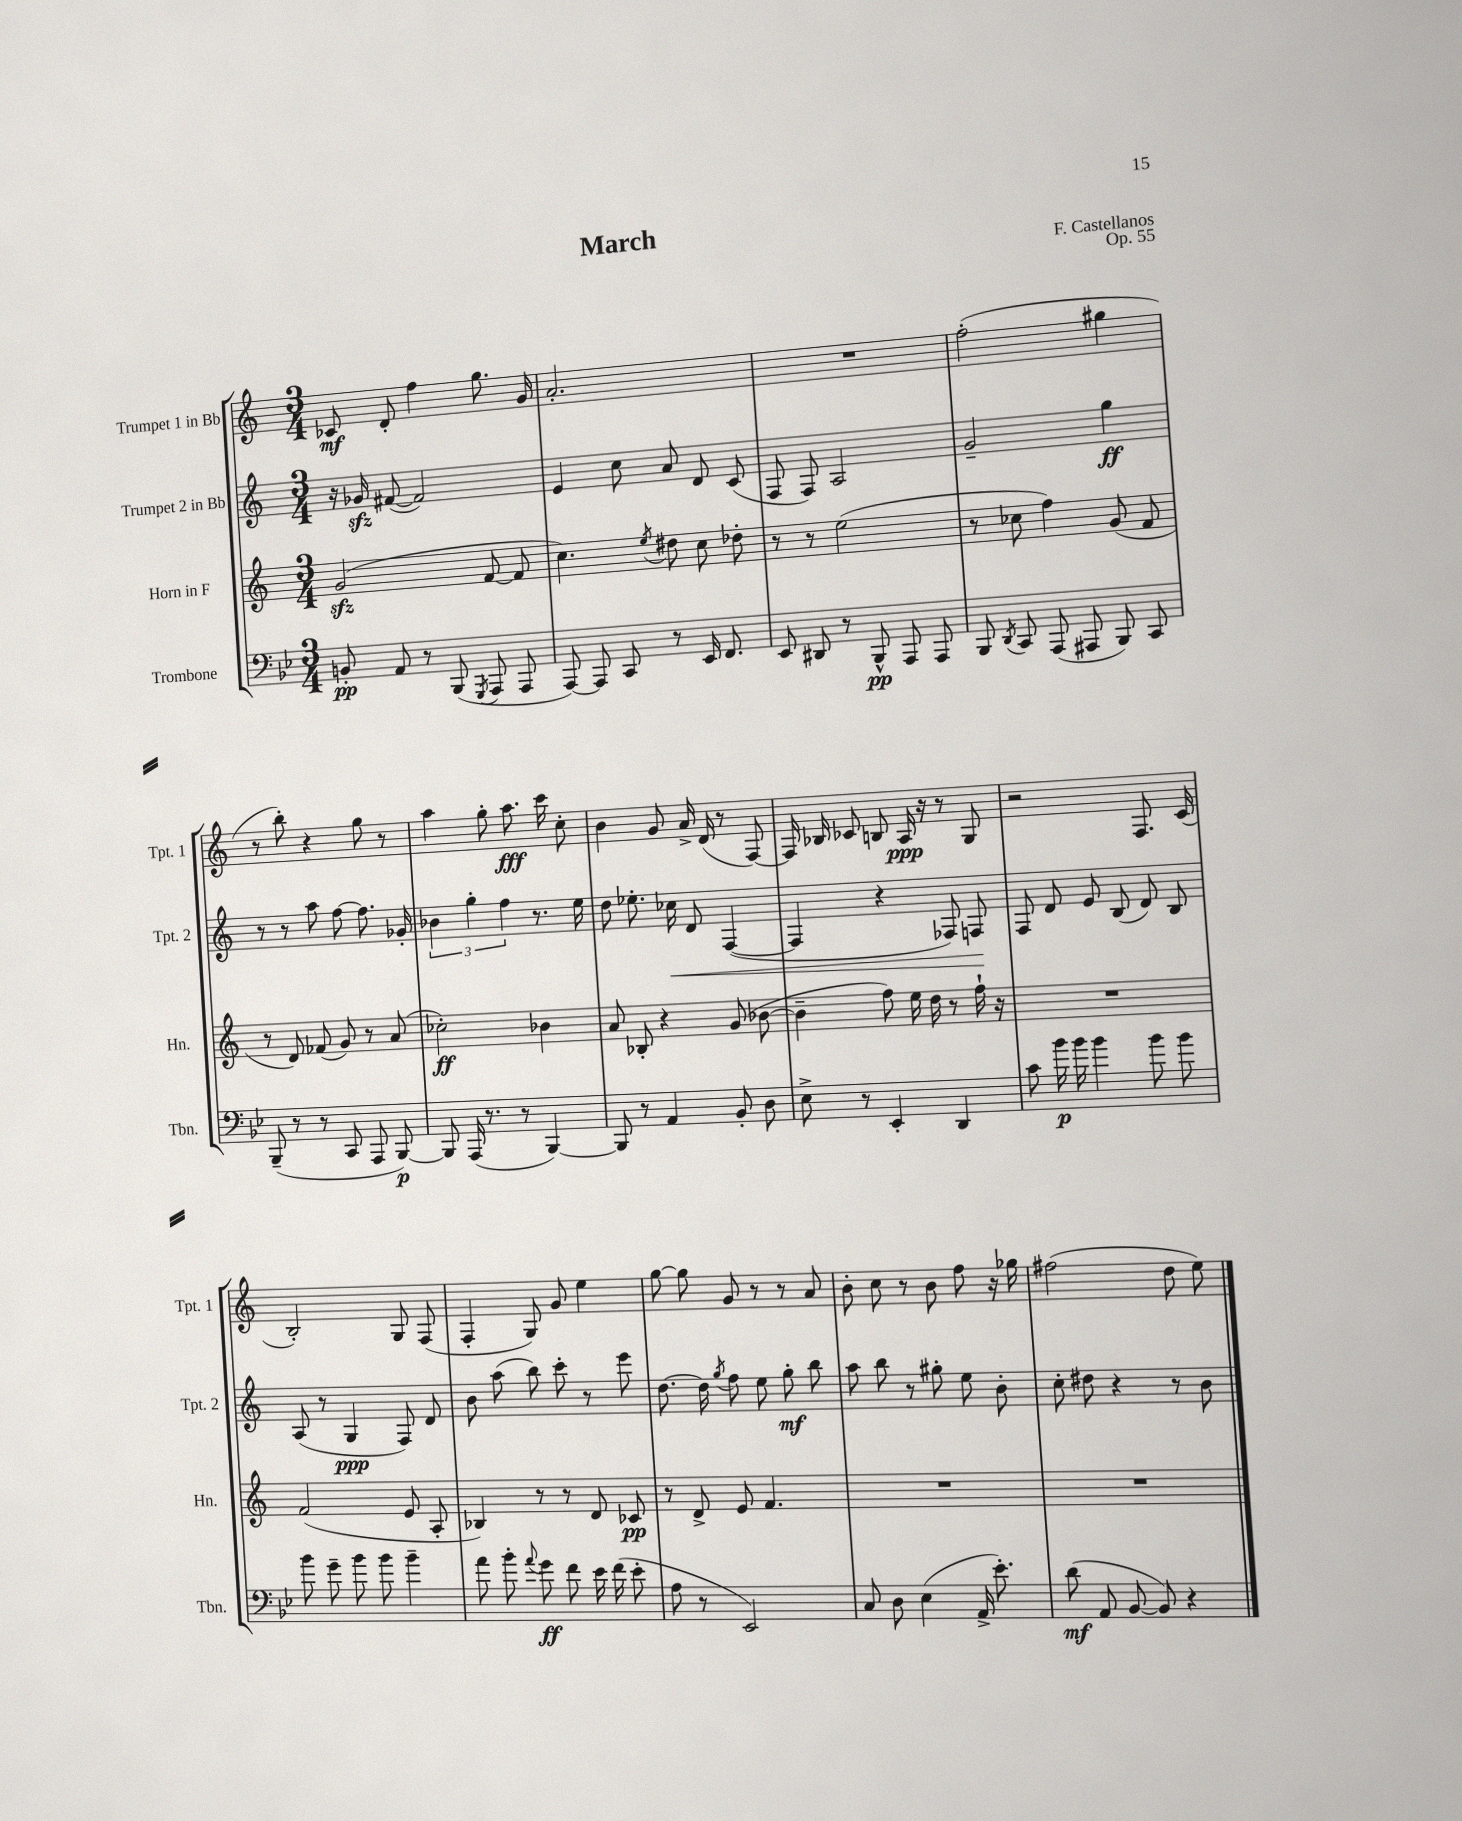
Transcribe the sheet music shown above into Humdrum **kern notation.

**kern	**kern	**kern	**kern
*staff4	*staff3	*staff2	*staff1
*clefF4	*clefG2	*clefG2	*clefG2
*k[b-e-]	*k[]	*k[]	*k[]
*M3/4	*M3/4	*M3/4	*M3/4
8BB'	(2g	16r	8c-
.	.	16g-	.
8AA	.	([8f#	8d'
8r	.	2f#])	4ff
(8BBB-	.	.	.
8qGGG	.	.	.
8AAA	[8f	.	8.gg
8AAA	8f]	.	.
.	.	.	16g
=	=	=	=
[8AAA)	4.cc)	4e	2.a'
8AAA]	.	.	.
8CC	.	8cc	.
.	8qee	.	.
8r	8dd#	8a	.
16EE-	8cc	8d	.
8.FF	.	.	.
.	8dd-'	(8c	.
=	=	=	=
8EE-	8r	8F	2.r
8DD#	8r	8F)	.
8r	(2ee	2A	.
8BBB-^^	.	.	.
8AAA	.	.	.
8AAA	.	.	.
=	=	=	=
8BBB-	8r	2g~	(2ff'
8qDD	.	.	.
8CC	8cc-	.	.
(8AAA	4ff)	.	.
8AAA#	.	.	.
8BBB-)	(8g	4gg	4gg#
8CC	8f	.	.
=	=	=	=
(8BBB-~	8r	8r	8r
8r	8d)	8r	8bb')
8r	(8f-	8aa	4r
8CC	8g)	[8ff	.
8AAA	8r	8.ff]	8gg
[8BBB-)	(8a	.	8r
.	.	16g-'	.
=	=	=	=
8BBB-]	2cc-')	6b-	4aa
(16AAA	.	.	.
.	.	6gg'	.
8.r	.	.	.
.	.	.	8gg'
.	.	6ff	.
8r	.	.	8.aa
[4BBB-)	4b-	8.r	.
.	.	.	16ccc
.	.	.	8cc'
.	.	16ee	.
=	=	=	=
8BBB-]	8a	8dd	4b
8r	8B-'	8.ee-'	.
4AA	4r	.	8g
.	.	16cc-	.
.	.	8d	16a^
.	.	.	(16d
8BB-'	(8g	([4F	8r
8D	[8b-	.	[8F)
=	=	=	=
8E-^	4b-~]	4F]	16F]
.	.	.	16B-
8r	.	.	8c-
4EE-'	8ff)	4r	8B
.	16ee	.	16A
.	16dd	.	16r
4DD	8r	8F-)	8r
.	16ff`	8F	8G
.	16r	.	.
=	=	=	=
8c	2.r	8F	2r
16b-	.	8d	.
16b-	.	.	.
4b-	.	8e	.
.	.	(8B	.
8b-	.	8d)	8.F
8b-	.	8B	.
.	.	.	(16c
=	=	=	=
8b-	(2f	(8A	2B')
8g~	.	8r	.
8b-	.	4G	.
8b-	.	.	.
4b-~	8e	8F)	8G
.	8A'	8d	(8F
=	=	=	=
8a	4B-)	8b	4F'
8b-'	.	(8aa	.
8qqa	.	.	.
8g	8r	8bb)	8G)
8f	8r	8ccc'	8g
16e-	8d	8r	4ee
(16f	.	.	.
8e-'	8c-	8eee	.
=	=	=	=
8A	8r	[8.dd	[8gg
8r	8d^	.	8gg]
.	.	16dd]	.
.	.	8qgg	.
2EE-)	8e	8ff	8g
.	4.f	8ee	8r
.	.	8gg'	8r
.	.	8bb	8a
=	=	=	=
8C	2.r	8aa	8b'
8D	.	8bb	8cc
(4E-	.	8r	8r
.	.	8gg#'	8b
16AA^	.	8ee	8ff
8.e-')	.	.	.
.	.	8b'	16r
.	.	.	16gg-
=	=	=	=
(8d	2.r	8cc'	(2ff#
8AA	.	8dd#	.
[8BB-	.	4r	.
8BB-])	.	.	.
4r	.	8r	8dd
.	.	8b	8ee)
==	==	==	==
*-	*-	*-	*-
